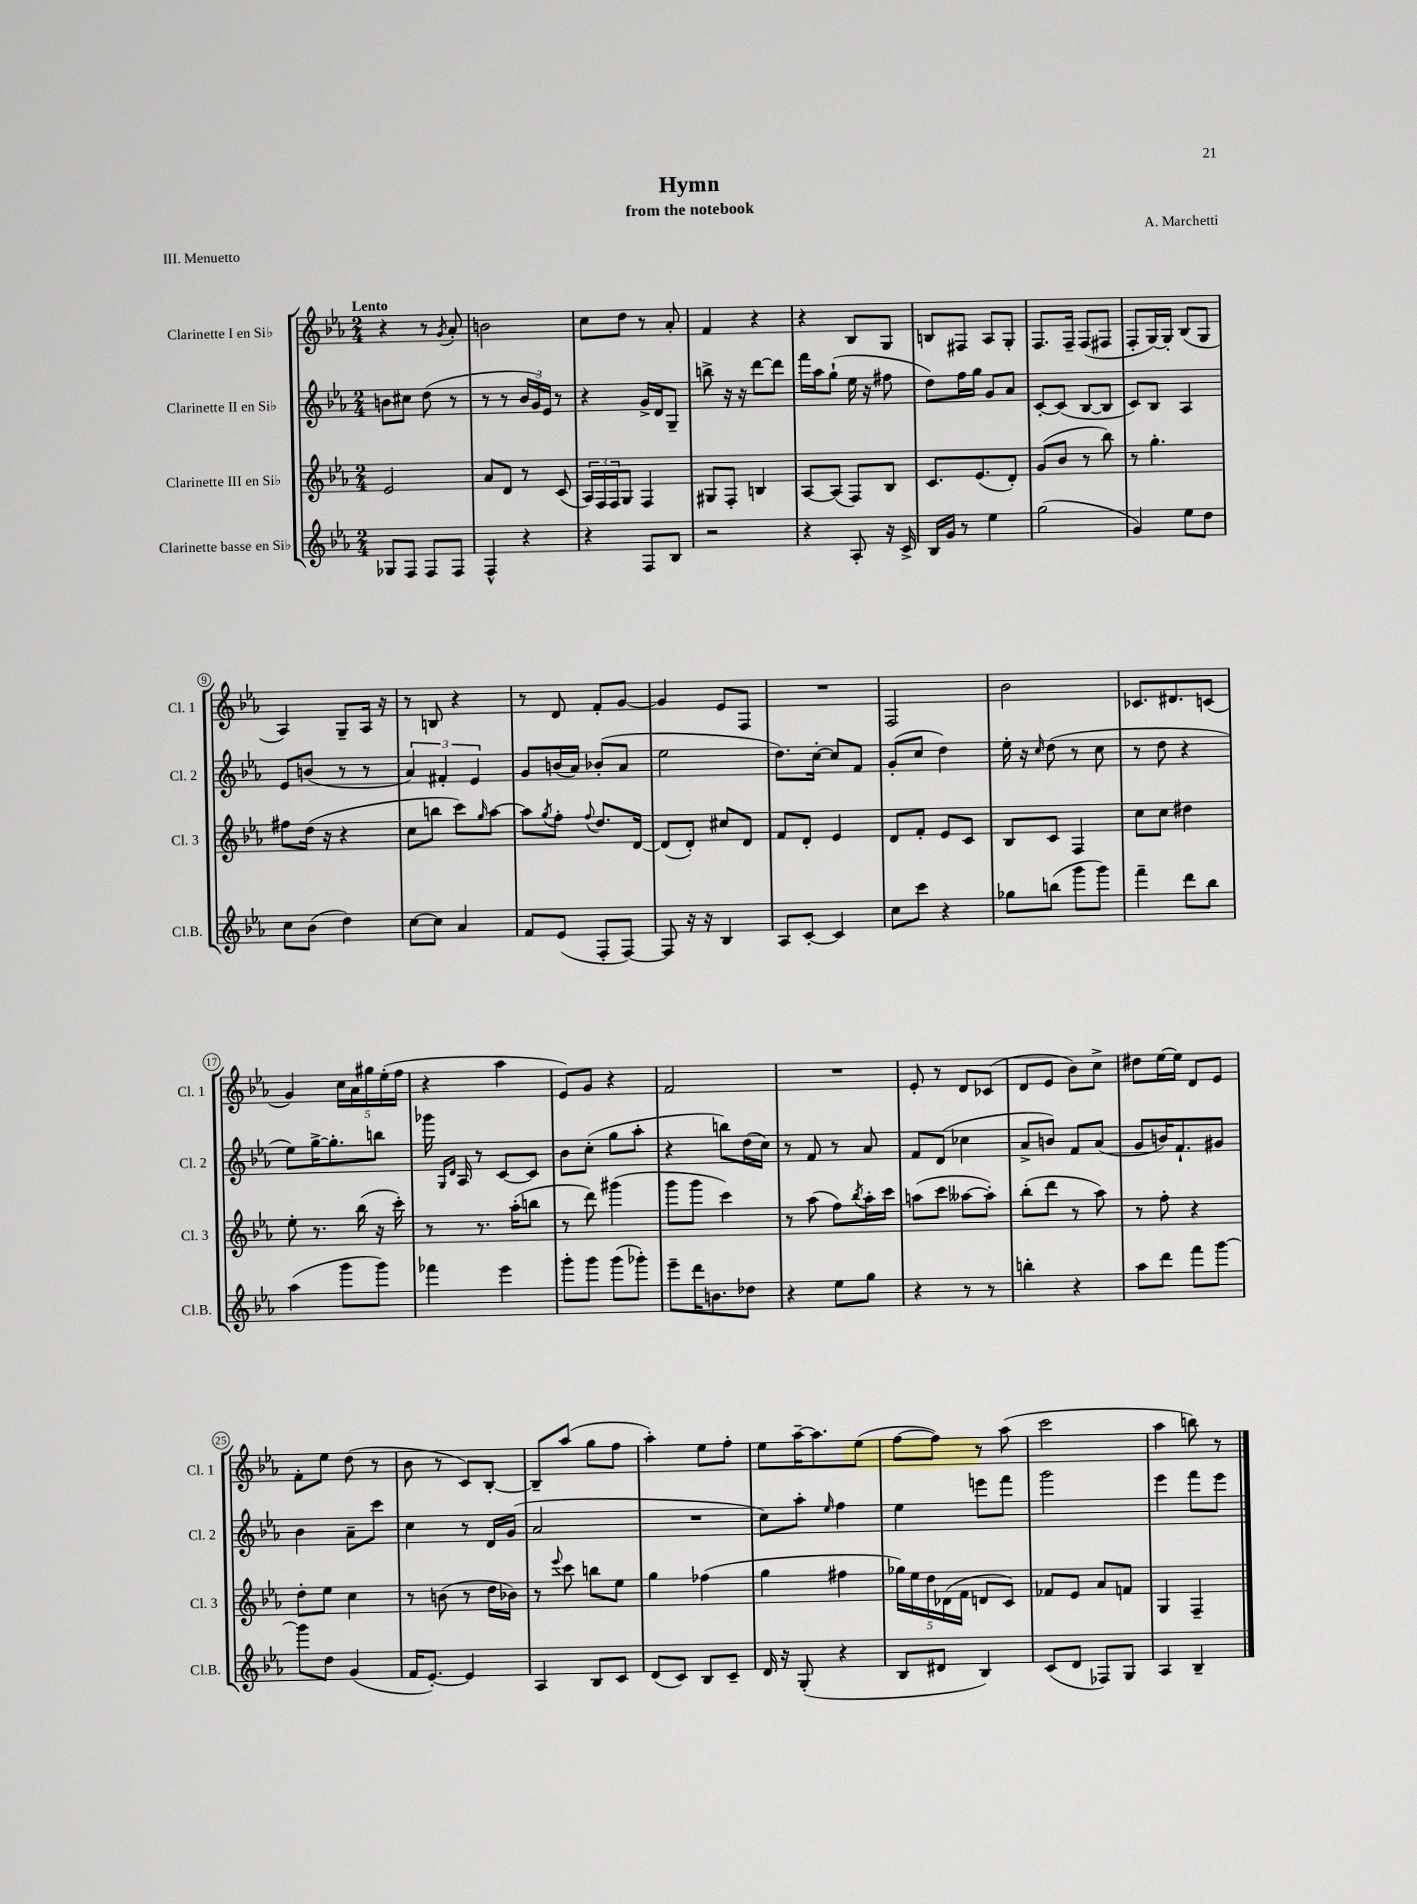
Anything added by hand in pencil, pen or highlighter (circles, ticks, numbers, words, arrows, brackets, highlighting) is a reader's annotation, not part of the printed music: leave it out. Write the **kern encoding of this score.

**kern	**kern	**kern	**kern
*staff4	*staff3	*staff2	*staff1
*clefG2	*clefG2	*clefG2	*clefG2
*k[b-e-a-]	*k[b-e-a-]	*k[b-e-a-]	*k[b-e-a-]
*M2/4	*M2/4	*M2/4	*M2/4
8G-/L	2e-/	8b\L	4r
8F/J	.	8cc#\J	.
8F/L	.	(8dd\	8r
.	.	.	8qg/
8F/J	.	8r	8a-'/
=	=	=	=
4F^^/	8a-/L	8r	2b\
.	8d/J	8r	.
4r	8r	24b-/LL	.
.	.	24g/)	.
.	.	24e-/JJ	.
.	(8c/	8r	.
=	=	=	=
4r	24A-/LL)	4r	8cc\L
.	24F/	.	.
.	24F/J	.	.
.	8G/J	.	8dd\J
8F/L	4F/	16g^/LL	8r
.	.	16d/J	.
8B-/J	.	8G~/J	8a-'/
=	=	=	=
2r	8G#/L	8bb^\	4f/
.	8F'/J	16r	.
.	.	16r	.
.	4B/	[8ddd\L	4r
.	.	8ddd\]J	.
=	=	=	=
4r	[8A-/L	16fff\LL	4r
.	.	16aa-\J	.
.	(8A-/]J	(8gg`\J	.
8A-'/	8F/L)	16ee-\	8B-/L
.	.	16r	.
16r	8B-/J	8ff#\	8G/J
16c^/	.	.	.
=	=	=	=
16B-/LL	8.c/L	8dd\L)	8B/L
16g/JJ	.	.	.
8r	.	16ff\L	8F#/J
.	(8.e-/	16gg\JJ	.
4ee-\	.	8g/L	8A-/L
.	8d'/J)	8a-/J	8G'/J
=	=	=	=
(2gg\	(8g/L	[8c'/L	8.F/L
.	8b-/J	(8c/]J	.
.	.	.	16F~/Jk
.	8r	[8B-/L	(8F/L
.	8bb-\)	8B-/]J	8F#/J
=	=	=	=
4g/)	8r	8c/L)	8F'/L
.	4.gg'\	8B-/J	[16G/L)
.	.	.	16G'/]JJ
8ee-\L	.	4A-/	(8B-/L
8dd\J	.	.	8G/J
=	=	=	=
8cc\L	8ff#\L	8e-/L	4A-/)
(8b-\J	(16dd\Jk	(8b/J	.
.	16r	.	.
4dd\)	4r	8r	8G~/L
.	.	8r	16A-/Jk
.	.	.	16r
=	=	=	=
[8cc\L	8cc\L	6a-/)	8r
8cc\]J	8bb\J	.	8B/
.	.	6f#'/	.
4a-/	8ccc\L)	.	4r
.	.	6e-/	.
.	16qqgg/	.	.
.	[8aa-\J	.	.
=	=	=	=
8f/L	8aa-\]L	8g/L	8r
.	8qgg/	.	.
(8e-/J	8ff'\J	(16b/L	8d/
.	.	16a-/JJ)	.
.	8qqff/	.	.
8F'/L	8.dd/L	(8b-'/L	8f'/L
[8F/J)	.	8a-/J	[8g/J
.	[16d/Jk	.	.
=	=	=	=
8F/]	(8d/]L	2ee-\	4g/]
16r	8d'/J)	.	.
16r	.	.	.
4B-/	8cc#/L	.	8e-/L
.	8d/J	.	8F/J
=	=	=	=
8A-/L	8f/L	8.dd\L)	2r
[8c'/J	8d'/J	.	.
.	.	[16cc'\Jk	.
4c/]	4e-/	8cc/]L	.
.	.	8f/J	.
=	=	=	=
8cc\L	8d/L	(8g'/L	2F/
8ccc\J	8f'/J	8cc/J	.
4r	8e-/L	4dd\)	.
.	8c/J	.	.
=	=	=	=
8gg-\L	8B-/L	16ee-'\	2b-\
.	.	16r	.
.	.	16qqcc/	.
(8bb\J	8c/J	(8dd\	.
8ggg\L	4F/	8r	.
8ggg\J)	.	8cc\	.
=	=	=	=
4fff~\	8cc\L	8r	8.c-/L
.	8cc\J	8dd\	.
.	.	.	8.d#/
8ddd\L	4dd#\	4r	.
8bb-\J	.	.	(8c/J
=	=	=	=
(4aa-\	8ee-'\	8ee-\L)	4g/)
.	8.r	[16gg^\K	.
.	.	8.gg'\]	.
8ggg\L	.	.	20cc\LL
.	.	.	20a-\
.	(16bb-\	.	.
.	.	.	20gg#\
8ggg\J)	16r	8bb\J	.
.	.	.	(20ee-'\
.	16ccc'\)	.	.
.	.	.	20ff\JJ
=	=	=	=
4fff-\	8r	16ggg-\	4r
.	.	16qqG/LL	.
.	.	16qqd/JJ	.
.	.	16A-/	.
.	8.r	8r	.
4eee-\	.	[8c/L	4aa-\
.	(16aa-'\LK	.	.
.	8bb\J	8c/]J	.
=	=	=	=
8ggg'\L	8r	8b-\L	8e-/L)
8ggg\J	8ddd\)	(8cc'\J	8g/J
(8ggg\L	(4ggg#\	8gg\L	4r
8ggg-'\J)	.	8aa-'\J	.
=	=	=	=
8eee-~\L	8ggg\L	4r	2f/
16ddd\K	8ggg\J	.	.
8.b\	.	.	.
.	4ccc\)	8bb\L)	.
8dd-\J	.	(16dd\L	.
.	.	16cc\JJ)	.
=	=	=	=
4r	8r	8r	2r
.	(8aa-\	8f/	.
8ee-\L	8ff\L)	8r	.
.	8qbb-/	.	.
8gg\J	16aa-'\L	8a-/	.
.	16ccc\JJ	.	.
=	=	=	=
4r	(8aa\L	8f/L	8e-'/
.	8ccc\J	(8d/J	8r
8r	[8aa--\L	4cc-\	8d/L
8r	8aa--'\]J)	.	(8c-/J
=	=	=	=
4bb'\	(8bb-'\L	8a-^/L	8d/L
.	8ddd\J	8b/J)	8e-/J
4r	8r	8f/L	8b-\L)
.	8aa-\)	(8a-/J	8cc^\J
=	=	=	=
8aa-\L	8r	8g/L	8dd#\L
8ddd\J	8ff'\	16b/K)	[16ee-\L
.	.	8.f`/	16ee-\]JJ
8fff\L	4r	.	8d/L
[8ggg\J	.	8g#/J	8e-/J
=	=	=	=
8ggg\]L	8dd'\L	4b-\	8f'\L
8dd\J	8ee-\J	.	8ee-\J
(4g/	4cc\	8a-~\L	(8dd\
.	.	8ccc\J	8r
=	=	=	=
16f/LK	8r	4cc\	8b-\
[8.e-'/J)	.	.	.
.	(8b\	.	8r
4e-/]	8r	8r	8c/L)
.	16dd\LL	16d/LL	[8B-'/J
.	16b-\JJ)	(16g/JJ	.
=	=	=	=
4A-/	8r	2a-/	8B-~/]L
.	8qqeee-/	.	.
.	8ccc\	.	(8aa-/J
8B-/L	8bb\L	.	8gg\L
8c/J	8ee-\J	.	8ff\J
=	=	=	=
(8d/L	4gg\	2r	4aa-'\)
8c/J)	.	.	.
8B-/L	(4ff-\	.	8ee-\L
8c~/J	.	.	8ff'\J
=	=	=	=
16d/	4gg\	8cc\L)	8ee-\L
16r	.	.	.
(8G'/	.	8aa-'\J	[16aa-~\K
.	.	.	8.aa-\]
.	.	16qqee-/	.
4r	4ff#\	4ff\	.
.	.	.	(8ee-\J
=	=	=	=
8B-/L	20gg-\LL)	4ee-\	[8ff\L
.	20ee-\	.	.
.	20dd\	.	.
8d#/J	.	.	8ff\]J)
.	(20d-\	.	.
.	20f\JJ	.	.
4B-/)	8d/L	8eee\L	8r
.	8c/J)	8fff\J	(8aa-\
=	=	=	=
(8c/L	8f-/L	2ggg\	2ccc\
8d/J	8e-/J	.	.
8F-/L)	8a-/L	.	.
8G/J	8f/J	.	.
=	=	=	=
4A-/	4G/	4eee-\	4aa-\
4B-~/	4F~/	8fff\L	8bb\)
.	.	8eee-\J	8r
==	==	==	==
*-	*-	*-	*-
